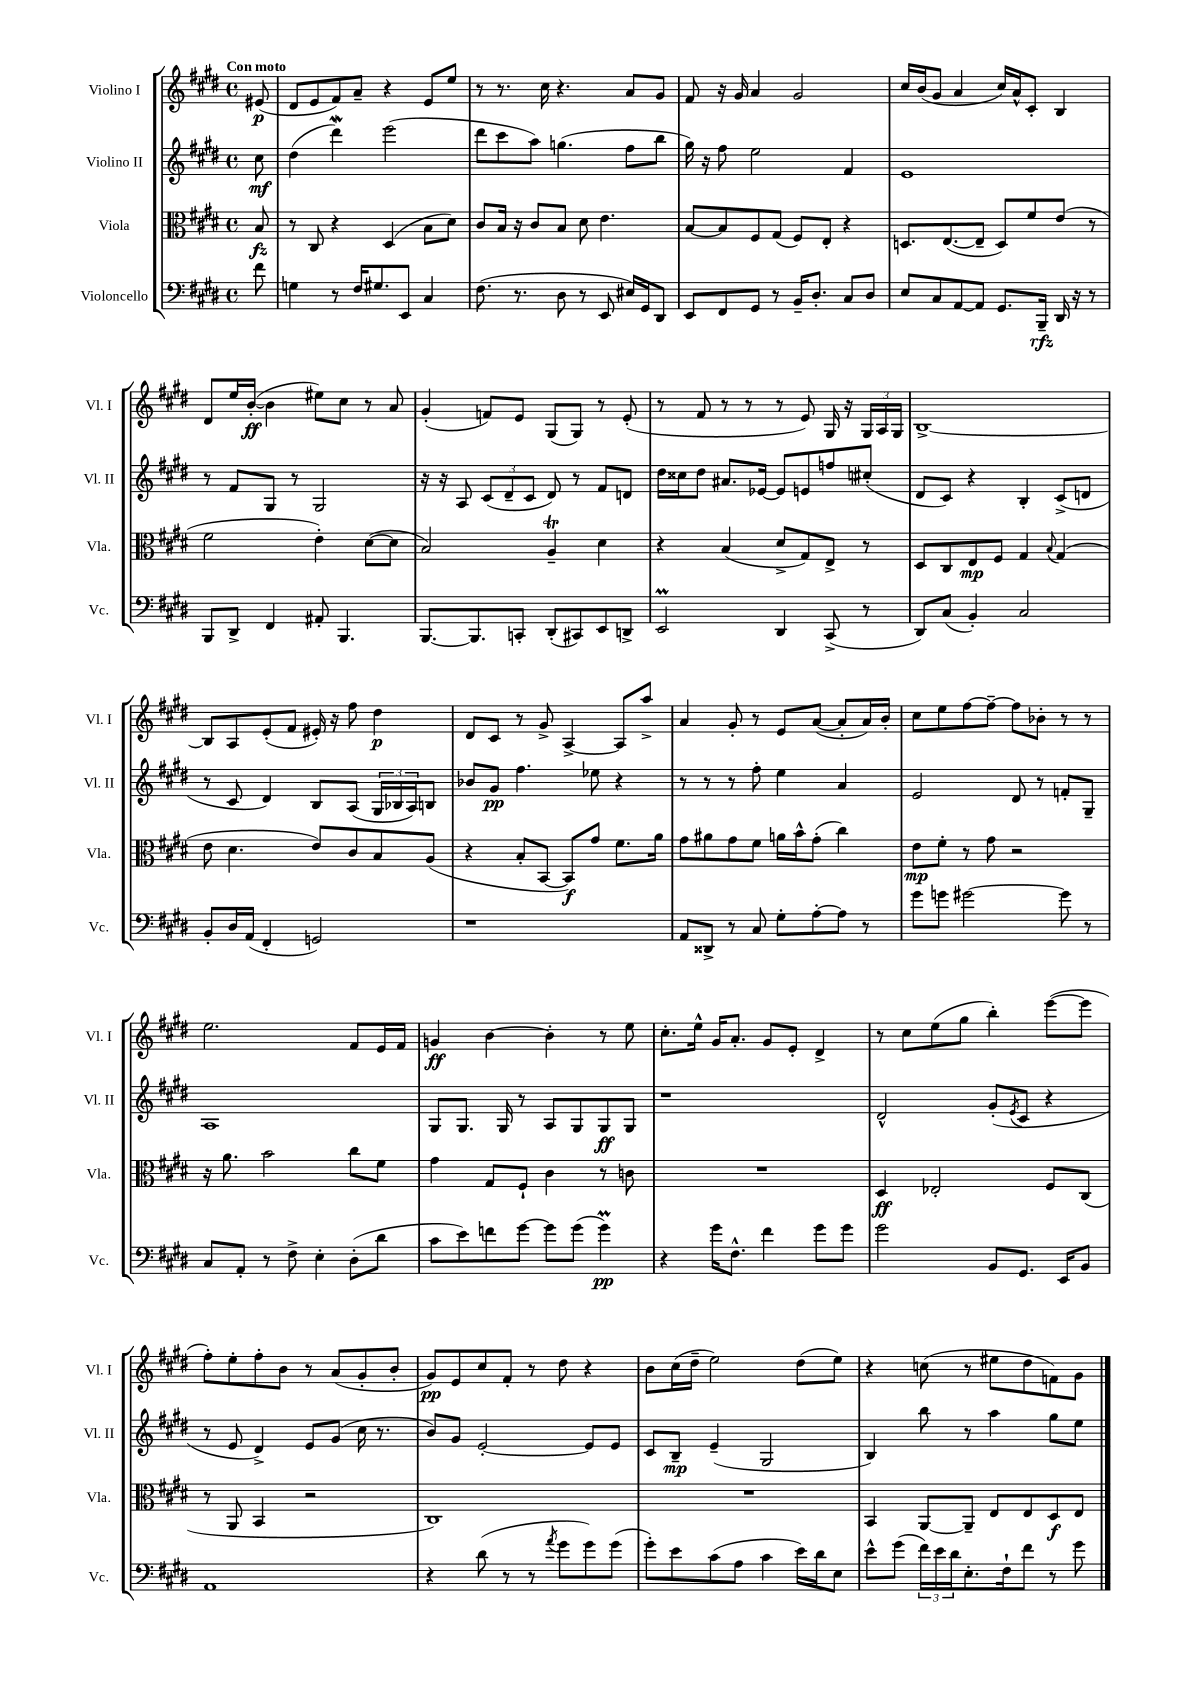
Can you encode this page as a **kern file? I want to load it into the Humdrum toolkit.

**kern	**kern	**kern	**kern
*staff4	*staff3	*staff2	*staff1
*clefF4	*clefC3	*clefG2	*clefG2
*k[f#c#g#d#]	*k[f#c#g#d#]	*k[f#c#g#d#]	*k[f#c#g#d#]
*M4/4	*M4/4	*M4/4	*M4/4
*met(c)	*met(c)	*met(c)	*met(c)
8f#\	8B/	8cc#\	(8e#/
=	=	=	=
4G\	8r	(4dd#\	8d#/L
.	8C#/	.	8e/
8r	4r	4ddd#\)	8f#/)
16F#/LK	.	.	8a~/J
8.G#/	.	.	.
.	(4D#/	(2eee\	4r
8EE/J	.	.	.
4C#/	8B\L	.	8e/L
.	8d#\J)	.	8ee/J
=	=	=	=
(8.F#\	8c#/L	8ddd#\L	8r
.	16B/Jk	8ccc#\	8.r
8.r	16r	.	.
.	8c#/L	8aa\J)	.
.	.	.	16cc#\
8D#\	8B/J	(4.gg\	4.r
8r	8d#\	.	.
8EE/	4.e\	.	.
16E#/LL)	.	8ff#\L	8a/L
16GG#/J	.	.	.
8DD#/J	.	8bb\J	8g#/J
=	=	=	=
8EE/L	[8B/L	16gg#\)	8f#/
.	.	16r	.
8FF#/	8B/]	8ff#\	16r
.	.	.	16g#/
8GG#/J	8F#/	2ee\	4a/
8r	(8G#/J	.	.
16BB~/LK	8F#/L)	.	2g#/
8.D#'/J	.	.	.
.	8E'/J	.	.
8C#/L	4r	4f#/	.
8D#/J	.	.	.
=	=	=	=
8E/L	8.D/L	1e	16cc#/LL
.	.	.	(16b/J
8C#/	.	.	8g#/J
.	([8.E/	.	.
[8AA/	.	.	4a/
8AA/]J	8E~/]J	.	.
8.GG#/L	8D/L)	.	16cc#/LL)
.	.	.	16a^^/J
.	8f#/	.	8c#'/J
16BBB~/Jk	.	.	.
16DD#/	(8e/J	.	4B/
16r	.	.	.
8r	8r	.	.
=	=	=	=
8BBB/L	2f#\	8r	8d#/L
8DD#^/J	.	8f#/L	16ee/L
.	.	.	([16b'/JJ
4FF#/	.	8G#/J	4b\]
.	.	8r	.
8AA#'/	4e'\)	2G#/	8ee#\L)
4.BBB/	.	.	8cc#\J
.	([8d#\L	.	8r
.	8d#\]J	.	8a/
=	=	=	=
[8.BBB/L	2B/)	16r	(4g#'/
.	.	16r	.
.	.	8A/	.
8.BBB/]	.	.	.
.	.	(12c#/L	8f/L)
.	.	12d#~/	.
8CC'/J	.	.	8e/J
.	.	12c#/J	.
(8DD#'/L	4A~/	8d#/)	(8G#/L
8CC#/)	.	8r	8G#/J)
8EE/	4d#\	8f#/L	8r
8DD^/J	.	8d/J	(8e'/
=	=	=	=
2EE/	4r	16dd#\LL	8r
.	.	16cc##\J	.
.	.	8dd#\J	8f#/
.	(4B/	8.a#/L	8r
.	.	.	8r
.	.	[16e-/Jk	.
4DD#/	8d#^/L	8e-/]L	8r
.	8G#/)	8e/	8e/)
(8CC#^/	8E^/J	8ff/	16G#/
.	.	.	16r
8r	8r	(8cc#'/J	24G#/LL
.	.	.	24A/
.	.	.	24G#/JJ
=	=	=	=
8DD#/L)	8D#/L	8d#/L	[1B^
(8C#/J	8C#/	8c#/J)	.
4BB'/)	8E/	4r	.
.	8F#/J	.	.
2C#/	4G#/	4B'/	.
.	8qqB/	.	.
.	(4G#/	(8c#^/L	.
.	.	8d/J	.
=	=	=	=
8BB'/L	8e\	8r	8B/]L
16D#/L	4.d#\	8c#/	8A/
(16AA/JJ	.	.	.
4FF#'/	.	4d#/)	(8e'/
.	.	.	8f#/J
2GG/)	8e/L)	8B/L	16e#'/)
.	.	.	16r
.	8c#/	(8A/J	8ff#\
.	8B/	24G#/LL	4dd#\
.	.	24B-/	.
.	.	24A/J)	.
.	(8A/J	8B/J	.
=	=	=	=
1r	4r	8b-/L	8d#/L
.	.	8g#/J	8c#/J
.	8B'/L	4.ff#\	8r
.	[8BB/J	.	8g#^/
.	8BB/]L)	.	[4A^/
.	8g#/J	8ee-\	.
.	8.f#\L	4r	8A/]L
.	.	.	8aa^/J
.	16a\Jk	.	.
=	=	=	=
8AA/L	8g#\L	8r	4a/
8DD##^/J	8a#\	8r	.
8r	8g#\	8r	8g#'/
8C#/	8f#\J	8ff#'\	8r
8G#'\L	16a\LL	4ee\	8e/L
.	16b^^\J	.	.
[8A'\	(8g#'\J	.	([8a/J
8A\]J	4cc#\)	4a/	8a'/]L
8r	.	.	16a/L)
.	.	.	16b'/JJ
=	=	=	=
8g#\L	8e\L	2e/	8cc#\L
8g\J	8f#'\J	.	8ee\
[2g#\	8r	.	[8ff#\
.	8g#\	.	8ff#~\_J
.	2r	8d#/	8ff#\]L
.	.	8r	8b-'\J
8g#\]	.	8f'/L	8r
8r	.	8G#~/J	8r
=	=	=	=
8C#/L	16r	1A	2.ee\
.	8.a\	.	.
8AA'/J	.	.	.
8r	2b\	.	.
8F#^\	.	.	.
4E'\	.	.	.
(8D#'\L	8cc#\L	.	8f#/L
8d#\J	8f#\J	.	16e/L
.	.	.	16f#/JJ
=	=	=	=
8c#\L	4g#\	8G#/L	4g/
8e\)	.	8.G#/J	.
8f\	8G#/L	.	[4b\
.	.	16G#/	.
[8g#\J	8F#`/J	8r	.
8g#\]L	4c#\	8A/L	4b'\]
(8g#\J	.	8G#/	.
4g#\)	8r	8G#/	8r
.	8c\	8G#/J	8ee\
=	=	=	=
4r	1r	1r	8.cc#'\L
.	.	.	16ee^^\Jk
16g#\LK	.	.	16g#/LK
8.F#^^\J	.	.	8.a'/J
4f#\	.	.	8g#/L
.	.	.	8e'/J
8g#\L	.	.	4d#^/
8g#\J	.	.	.
=	=	=	=
2g#\	4D#/	2d#^^/	8r
.	.	.	8cc#\L
.	2E-'/	.	(8ee\
.	.	.	8gg#\J
8BB/L	.	(8g#'/L	4bb'\)
.	.	8qe/	.
8.GG#/J	.	8c#/J	.
.	8F#/L	4r	([8eee\L
16EE/LK	.	.	.
8BB/J	(8C#/J	.	8eee\]J
=	=	=	=
1AA	8r	8r	8ff#'\L)
.	8AA/	8e/	8ee'\
.	4BB/	4d#^/)	8ff#'\
.	.	.	8b\J
.	2r	8e/L	8r
.	.	(8g#/J	(8a/L
.	.	16cc#\	8g#'/
.	.	8.r	.
.	.	.	8b'/J
=	=	=	=
4r	1C#)	8b/L)	8g#/L)
.	.	8g#/J	8e/
(8d#\	.	[2e'/	8cc#/
8r	.	.	8f#'/J
8r	.	.	8r
8qa/	.	.	.
8g#\L	.	.	8dd#\
8g#\)	.	8e/]L	4r
(8g#\J	.	8e/J	.
=	=	=	=
8g#'\L)	1r	8c#/L	8b\L
8e\	.	8B~/J	(16cc#\L
.	.	.	16dd#~\JJ
(8c#\	.	(4e~/	2ee\)
8A\J	.	.	.
4c#\	.	2G#/	.
16e\LL)	.	.	(8dd#\L
16d#\J	.	.	.
8E\J	.	.	8ee\J)
=	=	=	=
8e^^\L	4BB/	4B/)	4r
(8g#\J	.	.	.
24f#\LL)	[8AA/L	8bb\	(8cc\
24e\	.	.	.
24d#\J	.	.	.
8.E'\	8AA~/]J	8r	8r
.	8E/L	4aa\	8ee#\L
16F#`\k	.	.	.
8f#\J	8E/	.	8dd#\
8r	8D#/	8gg#\L	8f\)
8g#\	8E/J	8ee\J	8g#\J
==	==	==	==
*-	*-	*-	*-
